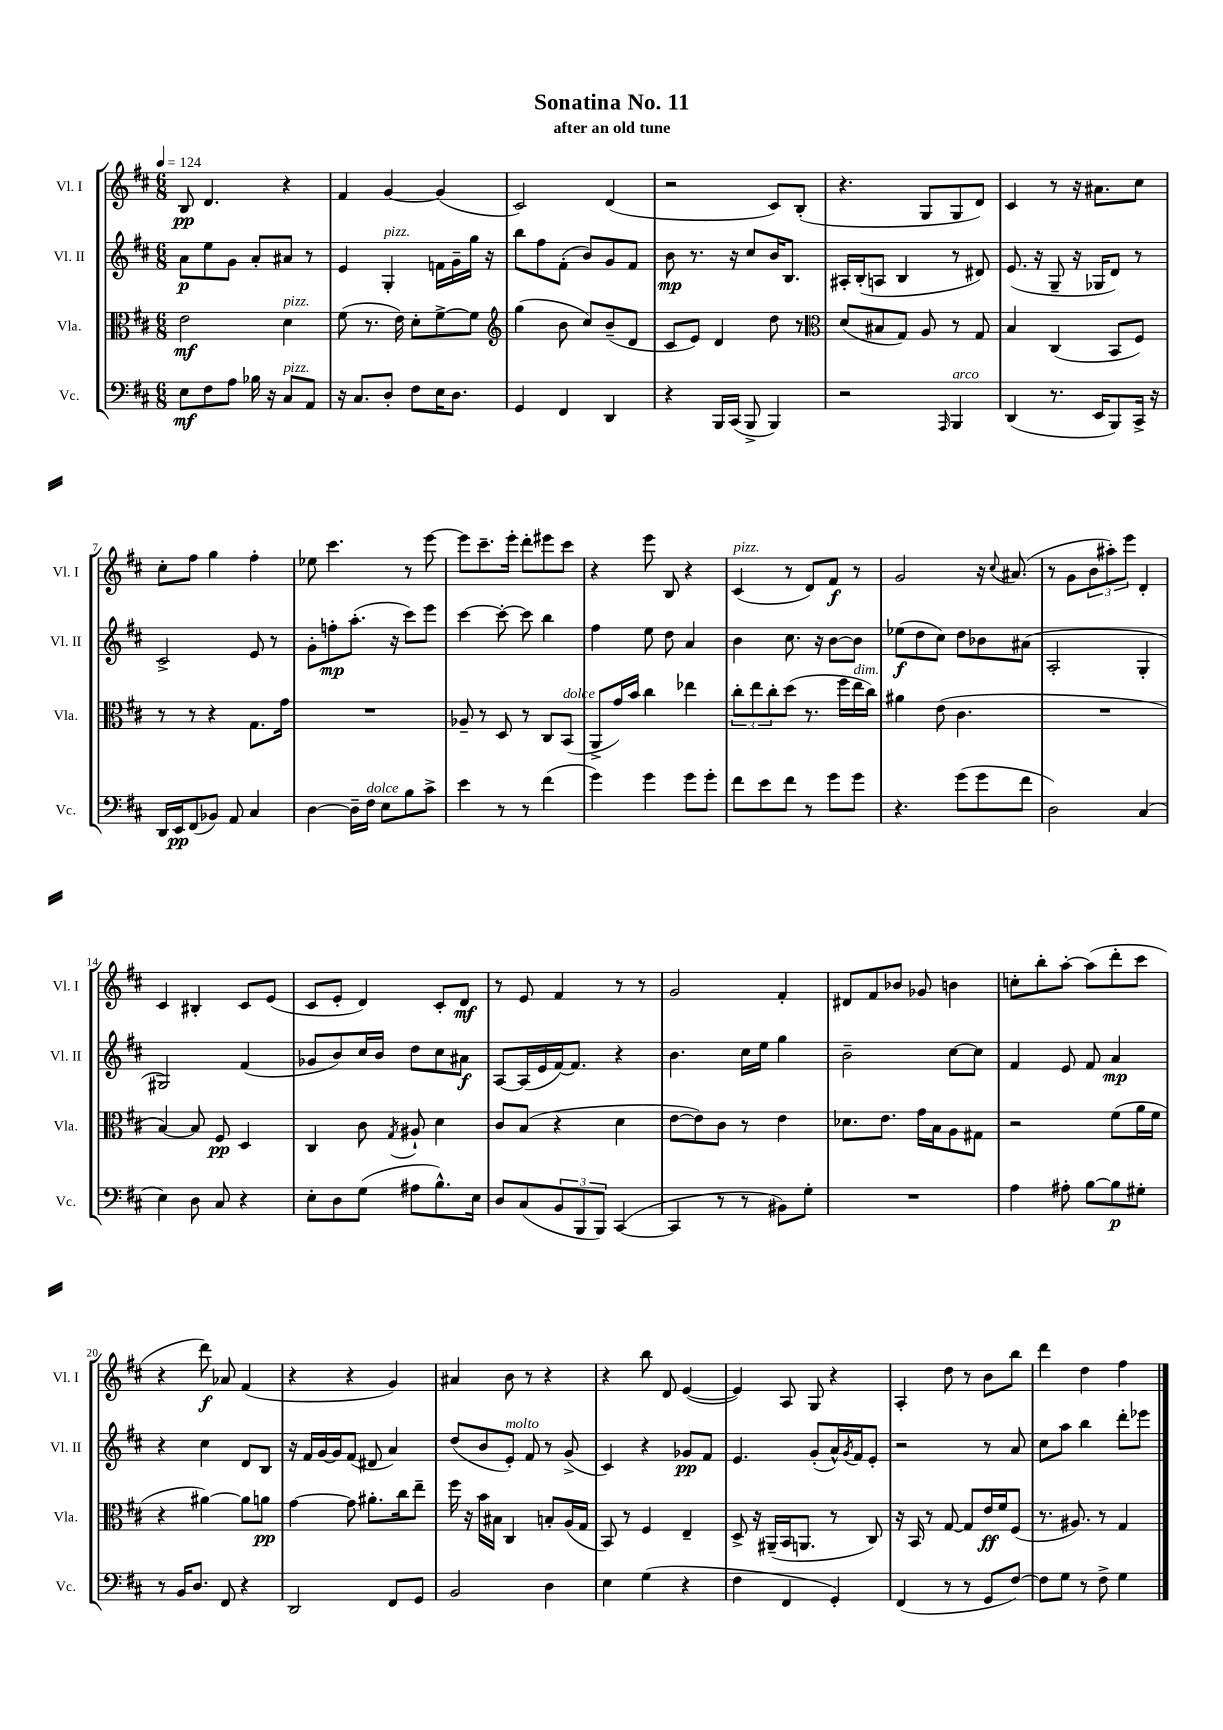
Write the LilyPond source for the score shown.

\header { title = "Sonatina No. 11" subtitle = "after an old tune" }
<<
\new StaffGroup <<
\new Staff = "s0" \with { instrumentName = "Vl. I" shortInstrumentName = "Vl. I" } {
    \clef treble \key d \major \numericTimeSignature \time 6/8 \tempo 4 = 124
    b8\pp d'4. r4 |
    fis'4 g'4~ g'4( |
    cis'2) d'4( |
    r2 cis'8) b8-.( |
    r4. g8 g8 d'8) |
    cis'4 r8 r16 ais'8. cis''8 |
    cis''8-. fis''8 g''4 fis''4-. |
    ees''8 cis'''4. r8 e'''8~ |
    e'''8 cis'''8.-- e'''16-. d'''8-. eis'''8 cis'''8 |
    r4 e'''8 b8 r4 |
    cis'4^\markup { \italic "pizz." }( r8 d'8) fis'8\f r8 |
    g'2 r16 \appoggiatura { cis''8 } ais'8.( |
    r8 g'8 \tuplet 3/2 { b'8 ais''8-.) e'''8 } d'4-. |
    cis'4 bis4-. cis'8 e'8( |
    cis'8 e'8-. d'4) cis'8-. d'8\mf |
    r8 e'8 fis'4 r8 r8 |
    g'2 fis'4-. |
    dis'8 fis'8 bes'8 ges'8 b'4 |
    c''8-. b''8-. a''8~-. a''8( d'''8-. cis'''8 |
    r4 d'''8\f) aes'8 fis'4( |
    r4 r4 g'4) |
    ais'4 b'8 r8 r4 |
    r4 b''8 d'8 e'4~( |
    e'4) a8 g8 r4 |
    a4-. d''8 r8 b'8 b''8 |
    d'''4 d''4 fis''4 \bar "|." |
}
\new Staff = "s1" \with { instrumentName = "Vl. II" shortInstrumentName = "Vl. II" } {
    \clef treble \key d \major \numericTimeSignature \time 6/8
    a'8\p e''8 g'8 a'8-. ais'8 r8 |
    e'4 g4-.^\markup { \italic "pizz." } f'16 g'16-- g''16 r16 |
    b''8 fis''8 fis'8-.( b'8) g'8 fis'8 |
    b'8\mp r8. r16 cis''8 b'16 b8. |
    ais16-. b16-.( a8 b4 r8 dis'8) |
    e'8.( r16 g8-- r16 ges16 d'8) r8 |
    cis'2-> e'8 r8 |
    g'8-. f''8-.\mp a''8.-.( r16 cis'''8) e'''8 |
    cis'''4~ cis'''8~-. cis'''8 b''4 |
    fis''4 e''8 d''8 a'4 |
    b'4 cis''8. r16 b'8~ b'8 |
    ees''8\f( d''8 cis''8) d''8 bes'8 ais'8( |
    a2-. g4-. |
    gis2) fis'4( |
    ges'8 b'8) cis''16 b'16 d''8 cis''8 ais'8\f |
    a8~ a16( e'16 fis'16~) fis'8. r4 |
    b'4. cis''16 e''16 g''4 |
    b'2-- cis''8~ cis''8 |
    fis'4 e'8 fis'8 a'4\mp |
    r4 cis''4 d'8 b8 |
    r16 fis'16 g'16~ g'16 fis'8( dis'8 a'4) |
    d''8( b'8 e'8-.^\markup { \italic "molto" }) fis'8 r8 g'8->( |
    cis'4) r4 ges'8\pp fis'8 |
    e'4. g'8-.( a'16-^) \acciaccatura { g'8 } fis'16 e'8-. |
    r2 r8 a'8 |
    cis''8 a''8 b''4 d'''8-. ees'''8 \bar "|." |
}
\new Staff = "s2" \with { instrumentName = "Vla." shortInstrumentName = "Vla." } {
    \clef alto \key d \major \numericTimeSignature \time 6/8
    e'2\mf d'4^\markup { \italic "pizz." } |
    fis'8( r8. e'16) d'8-. fis'8~-> fis'8 |
    \clef treble g''4( b'8 cis''8) b'8--( d'8 |
    cis'8 e'8) d'4 d''8 r8 |
    \clef alto d'8( bis8 g8) a8 r8 g8 |
    b4 cis4( b,8 fis8) |
    r8 r8 r4 g8. g'16 |
    R2. |
    aes8-- r8 d8 r8 cis8 b,8^\markup { \italic "dolce" }( |
    a,8-> g'16) b'16 cis''4 ees''4 |
    \tuplet 3/2 { cis''8-. e''8 cis''8-. } d''8( r8. fis''16 e''16^\markup { \italic "dim." } cis''16) |
    ais'4 e'8( cis'4. |
    R2. |
    b4~) b8 fis8\pp d4 |
    cis4 cis'8 \acciaccatura { g8 } ais8-! d'4 |
    cis'8 b8( r4 d'4 |
    e'8~ e'8) cis'8 r8 e'4 |
    des'8. e'8. g'16 b16 a8 gis8 |
    r2 fis'8( a'16 fis'16 |
    r4 ais'4~) ais'8 a'8\pp |
    g'4~ g'8 ais'8.-. cis''16 e''8-- |
    fis''16 r16 b'16 bis16 cis4 b8-. a16( g16 |
    b,8) r8 fis4 e4-- |
    d8-> r16 ais,16--( b,16 a,8. r8 cis8) |
    r16 b,16 r8 g8~ g8 e'16\ff fis'16 fis8( |
    r8. ais8.) r8 g4 \bar "|." |
}
\new Staff = "s3" \with { instrumentName = "Vc." shortInstrumentName = "Vc." } {
    \clef bass \key d \major \numericTimeSignature \time 6/8
    e8\mf fis8 a8 bes16 r16 cis8^\markup { \italic "pizz." } a,8 |
    r16 cis8. d8-. fis8 e16 d8. |
    g,4 fis,4 d,4 |
    r4 b,,16 cis,16( b,,8-> b,,4) |
    r2 \grace { a,,16 } b,,4^\markup { \italic "arco" } |
    d,4( r8. e,16 b,,8) cis,16-> r16 |
    d,16 e,16\pp fis,8( bes,8) a,8 cis4 |
    d4~ d16-- fis16^\markup { \italic "dolce" } e8 b8 cis'8-> |
    e'4 r8 r8 fis'4( |
    g'4) g'4 g'8 g'8-. |
    fis'8 e'8 fis'8 r8 g'8 g'8 |
    r4. g'8( g'8 fis'8 |
    d2) cis4( |
    e4) d8 cis8 r4 |
    e8-. d8 g8( ais8 b8.-^) e16 |
    d8 cis8( \tuplet 3/2 { b,8 b,,8 b,,8) } cis,4~( |
    cis,4 r8 r8 bis,8) g8-. |
    R2. |
    a4 ais8-. b8~ b8\p gis8-. |
    r8 b,16 d8. fis,8 r4 |
    d,2 fis,8 g,8 |
    b,2 d4 |
    e4 g4( r4 |
    fis4 fis,4 g,4-.) |
    fis,4( r8 r8 g,8 fis8~) |
    fis8 g8 r8 fis8-> g4 \bar "|." |
}
>>
>>
